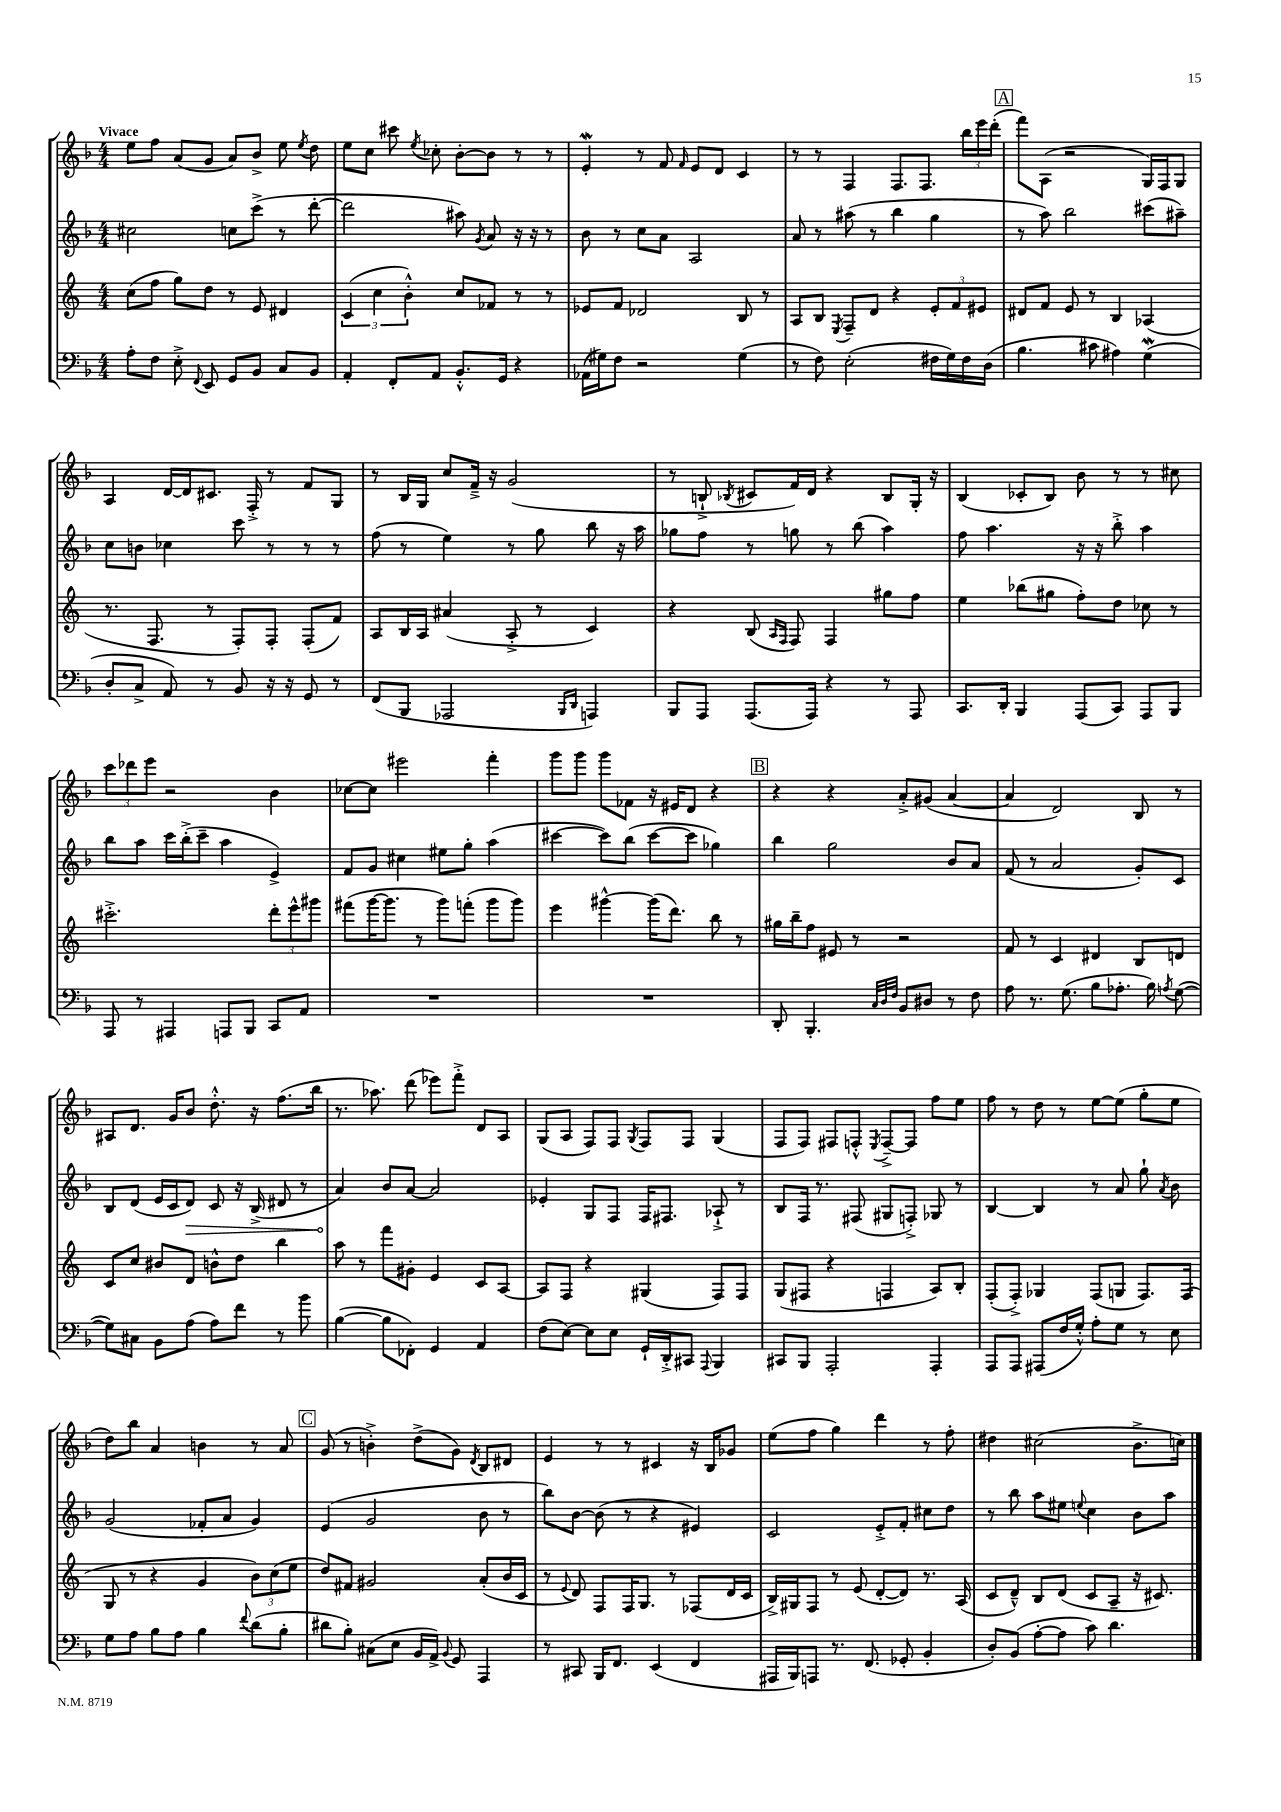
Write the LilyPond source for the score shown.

<<
\new StaffGroup <<
\new Staff = "s0" {
    \clef treble \key f \major \numericTimeSignature \time 4/4 \tempo "Vivace"
    \autoBeamOff e''8[ f''8] a'8[( g'8] a'8[) bes'8]-> e''8 \acciaccatura { e''8 } d''8 |
    e''8[ c''8] cis'''8 \acciaccatura { e''8 } ces''8-. bes'8[~-. bes'8] r8 r8 |
    e'4-.\mordent r8 f'8 \grace { f'16 } e'8[ d'8] c'4 |
    r8 r8 f4 f8.[ f8.] \tuplet 3/2 { bes''16[ e'''16 d'''16]-.( } |
    \mark \markup { \box "A" } f'''8[) a8]( r2 g16[) f16 g8] |
    a4 d'16[~ d'16 cis'8.] f16-.-> r8 f'8[ g8] |
    r8 bes16[ g16] c''8[ f'16]---> r16 g'2( |
    r8 b8-!-> \acciaccatura { bes8 } cis'8[ f'16) d'16] r4 bes8[ g16]-. r16 |
    bes4( ces'8[-. bes8]) bes'8 r8 r8 cis''8 |
    \tuplet 3/2 { c'''8[ des'''8 e'''8] } r2 bes'4 |
    ces''8[~ ces''8] eis'''2 f'''4-. |
    g'''8[ g'''8] g'''8[ fes'8] r16 eis'16[ d'8] r4 |
    \mark \markup { \box "B" } r4 r4 a'8[-.-> gis'8]( a'4~ |
    a'4 d'2) bes8 r8 |
    ais8[ d'8.] g'16[ bes'8] d''8.-.-^ r16 f''8.[( bes''16] |
    r8. aes''8.) d'''8( ees'''8[) f'''8]-.-> d'8[ a8] |
    g8[( a8] f8[) f8] \acciaccatura { g8 } f8[ f8] g4( |
    f8[ f8]) fis8[ f8]-.-^ \acciaccatura { e8 } f8[~---> f8] f''8[ e''8] |
    f''8 r8 d''8 r8 e''8[~ e''8]( g''8[-. e''8] |
    d''8[) bes''8] a'4 b'4 r8 a'8 |
    \mark \markup { \box "C" } g'8( r8 b'4-.->) d''8[->( g'8]) \acciaccatura { d'8 } bes8[ dis'8] |
    e'4 r8 r8 cis'4 r16 bes16[ ges'8] |
    e''8[( f''8] g''4) d'''4 r8 f''8-. |
    dis''4 cis''2( bes'8.[-> c''16]) \bar "|." |
}
\new Staff = "s1" {
    \clef treble \key f \major \numericTimeSignature \time 4/4
    \autoBeamOff cis''2 c''8[ c'''8]->( r8 d'''8~-. |
    d'''2 ais''8) \acciaccatura { g'8 } a'8 r16 r16 r8 |
    bes'8 r8 c''8[ a'8] a2 |
    a'8 r8 ais''8( r8 bes''4 g''4 |
    \mark \markup { \box "A" } r8 a''8) bes''2 cis'''8[( ais''8]--) |
    c''8[ b'8] ces''4 c'''8 r8 r8 r8 |
    f''8( r8 e''4) r8 g''8 bes''8 r16 a''16 |
    ges''8[ f''8] r8 g''8 r8 bes''8( a''4) |
    f''8 a''4. r16 r16 bes''8-.-> a''4 |
    bes''8[ a''8] c'''16[ bes''16-.->( c'''8]-- a''4 e'4->) |
    f'8[ g'8] cis''4 eis''8[ g''8]-. a''4( |
    cis'''4~ cis'''8[) bes''8]( cis'''8[~ cis'''8] ges''4) |
    \mark \markup { \box "B" } bes''4 g''2 bes'8[ a'8] |
    f'8( r8 a'2 g'8[-.) c'8] |
    bes8[ d'8]( e'16[ c'16 \once \override Hairpin.circled-tip = ##t d'8]\>) c'8 r16 bes16->( dis'8 r8 |
    a'4\!) bes'8[ a'8]~ a'2 |
    ees'4-. g8[ f8] f16[ fis8.] aes8-!-> r8 |
    bes8[ f16] r8. fis8( gis8[ f8]-.->) ges8 r8 |
    bes4~ bes4 r8 a'8 g''8-! \acciaccatura { a'8 } bes'8 |
    g'2( fes'8[-. a'8] g'4) |
    \mark \markup { \box "C" } e'4( g'2 bes'8 r8 |
    bes''8[) bes'8]~ bes'8( r8 r4 eis'4) |
    c'2 e'8[-.-> f'8]-. cis''8[ d''8] |
    r8 bes''8 a''8[ eis''8] \appoggiatura { e''8 } c''4 bes'8[ a''8] \bar "|." |
}
\new Staff = "s2" {
    \clef treble \key c \major \numericTimeSignature \time 4/4
    \autoBeamOff c''8[( f''8] g''8[) d''8] r8 e'8 dis'4 |
    \tuplet 3/2 { c'4( c''4 b'4-.-^) } c''8[ fes'8] r8 r8 |
    ees'8[ f'8] des'2 b8 r8 |
    a8[ b8] \acciaccatura { e8 } f8[-- d'8] r4 \tuplet 3/2 { e'8[-. f'8 eis'8] } |
    \mark \markup { \box "A" } dis'8[ f'8] e'8 r8 b4 aes4( |
    r8. f8. r8 f8[-.) f8]-. f8[-.( f'8]) |
    a8[ b16 a16] ais'4( a8-.-> r8 c'4) |
    r4 b8( \grace { a16[ f16] } f8) f4 gis''8[ f''8] |
    e''4 bes''8[( gis''8] f''8[-.) d''8] ces''8 r8 |
    cis'''2.-.-> \tuplet 3/2 { d'''8[-. e'''8-^ gis'''8] } |
    fis'''8[( g'''16~ g'''8.] r8 g'''8[) f'''8]-.( g'''8[ g'''8]) |
    e'''4 gis'''4~-^ gis'''16[( d'''8.]) b''8 r8 |
    \mark \markup { \box "B" } gis''16[ b''16-- f''8] eis'8 r8 r2 |
    f'8 r8 c'4 dis'4 b8[ d'8] |
    c'8[ c''8] bis'8[ d'8] b'8[-^ d''8] b''4 |
    a''8 r8 f'''8[ gis'8]-. e'4 c'8[ a8]~ |
    a8[ f8] r4 gis4( f8[) f8] |
    g8[( fis8] r4 f4 a8[) b8]-. |
    f8[-.( f8]-.->) ges4 f8[( g8] f8.[) f16]( |
    g8 r8 r4 g'4 \tuplet 3/2 { b'8[) c''8( e''8] } |
    \mark \markup { \box "C" } d''8[) fis'8] gis'2 a'8[-.( b'16 c'16] |
    r8 \appoggiatura { e'8 } d'8) f8[ f16 g8.] r8 fes8[( d'16 c'16] |
    b16[->) gis16 f8] r8 e'8( d'8[~-. d'8]) r8. a16( |
    c'8[ d'8]---^) b8[ d'8]( c'8[ a8]-- r16 cis'8.) \bar "|." |
}
\new Staff = "s3" {
    \clef bass \key f \major \numericTimeSignature \time 4/4
    \autoBeamOff a8[-. f8] e8-.-> \appoggiatura { f,8 } e,8 g,8[ bes,8] c8[ bes,8] |
    a,4-. f,8[-. a,8] bes,8.[-.-^ g,16] r4 |
    aes,16[( gis16) f8] r2 gis4( |
    r8 f8) e2-.( fis16[ g16) fis16 d16]( |
    \mark \markup { \box "A" } bes4. cis'8 ais4) g4\mordent( |
    d8[-. c8]-> a,8) r8 bes,8 r16 r16 g,8 r8 |
    f,8[( bes,,8] aes,,2 \grace { bes,,16[ d,16] } a,,4) |
    bes,,8[ a,,8] a,,8.[( a,,16]) r4 r8 a,,8 |
    c,8.[ d,16]-. bes,,4 a,,8[( c,8]) a,,8[ bes,,8] |
    a,,8 r8 ais,,4 a,,8[ bes,,8] c,8[ a,8] |
    R1 |
    R1 |
    \mark \markup { \box "B" } d,8-. bes,,4.-. \grace { c32[ d32 f32] } bes,8[ dis8] r8 f8 |
    a8 r8. g8.( bes8[ aes8.]-. bes16) \acciaccatura { a8 } g8~( |
    g8[) cis8] bes,8[ a8]( a8[) f'8] r8 bes'8 |
    bes4~( bes8[ fes,8]-.) g,4 a,4 |
    f8[( e8]~) e8[ e8] g,16[-! d,16-.-> cis,8] \appoggiatura { a,,8 } bes,,4 |
    cis,8[ bes,,8] a,,2-. a,,4-. |
    a,,8[ a,,8] ais,,8[( f16 g16]-.-^) a8[-. g8] r8 e8 |
    g8[ a8] bes8[ a8] bes4 \appoggiatura { f'8 } d'8[( bes8]-. |
    \mark \markup { \box "C" } dis'8[ bes8]-.) cis8[( e8] bes,16[ a,16]->) \appoggiatura { bes,8 } g,8 a,,4 |
    r8 cis,8 bes,,16[ f,8.] e,4( f,4 |
    ais,,16[ bes,,16) a,,8] r8. f,8.( ges,8-. bes,4-. |
    d8[-.) bes,8]( a8[~-. a8] c'8) d'4. \bar "|." |
}
>>
>>
\layout { \context { \Score \remove "Bar_number_engraver" } }
